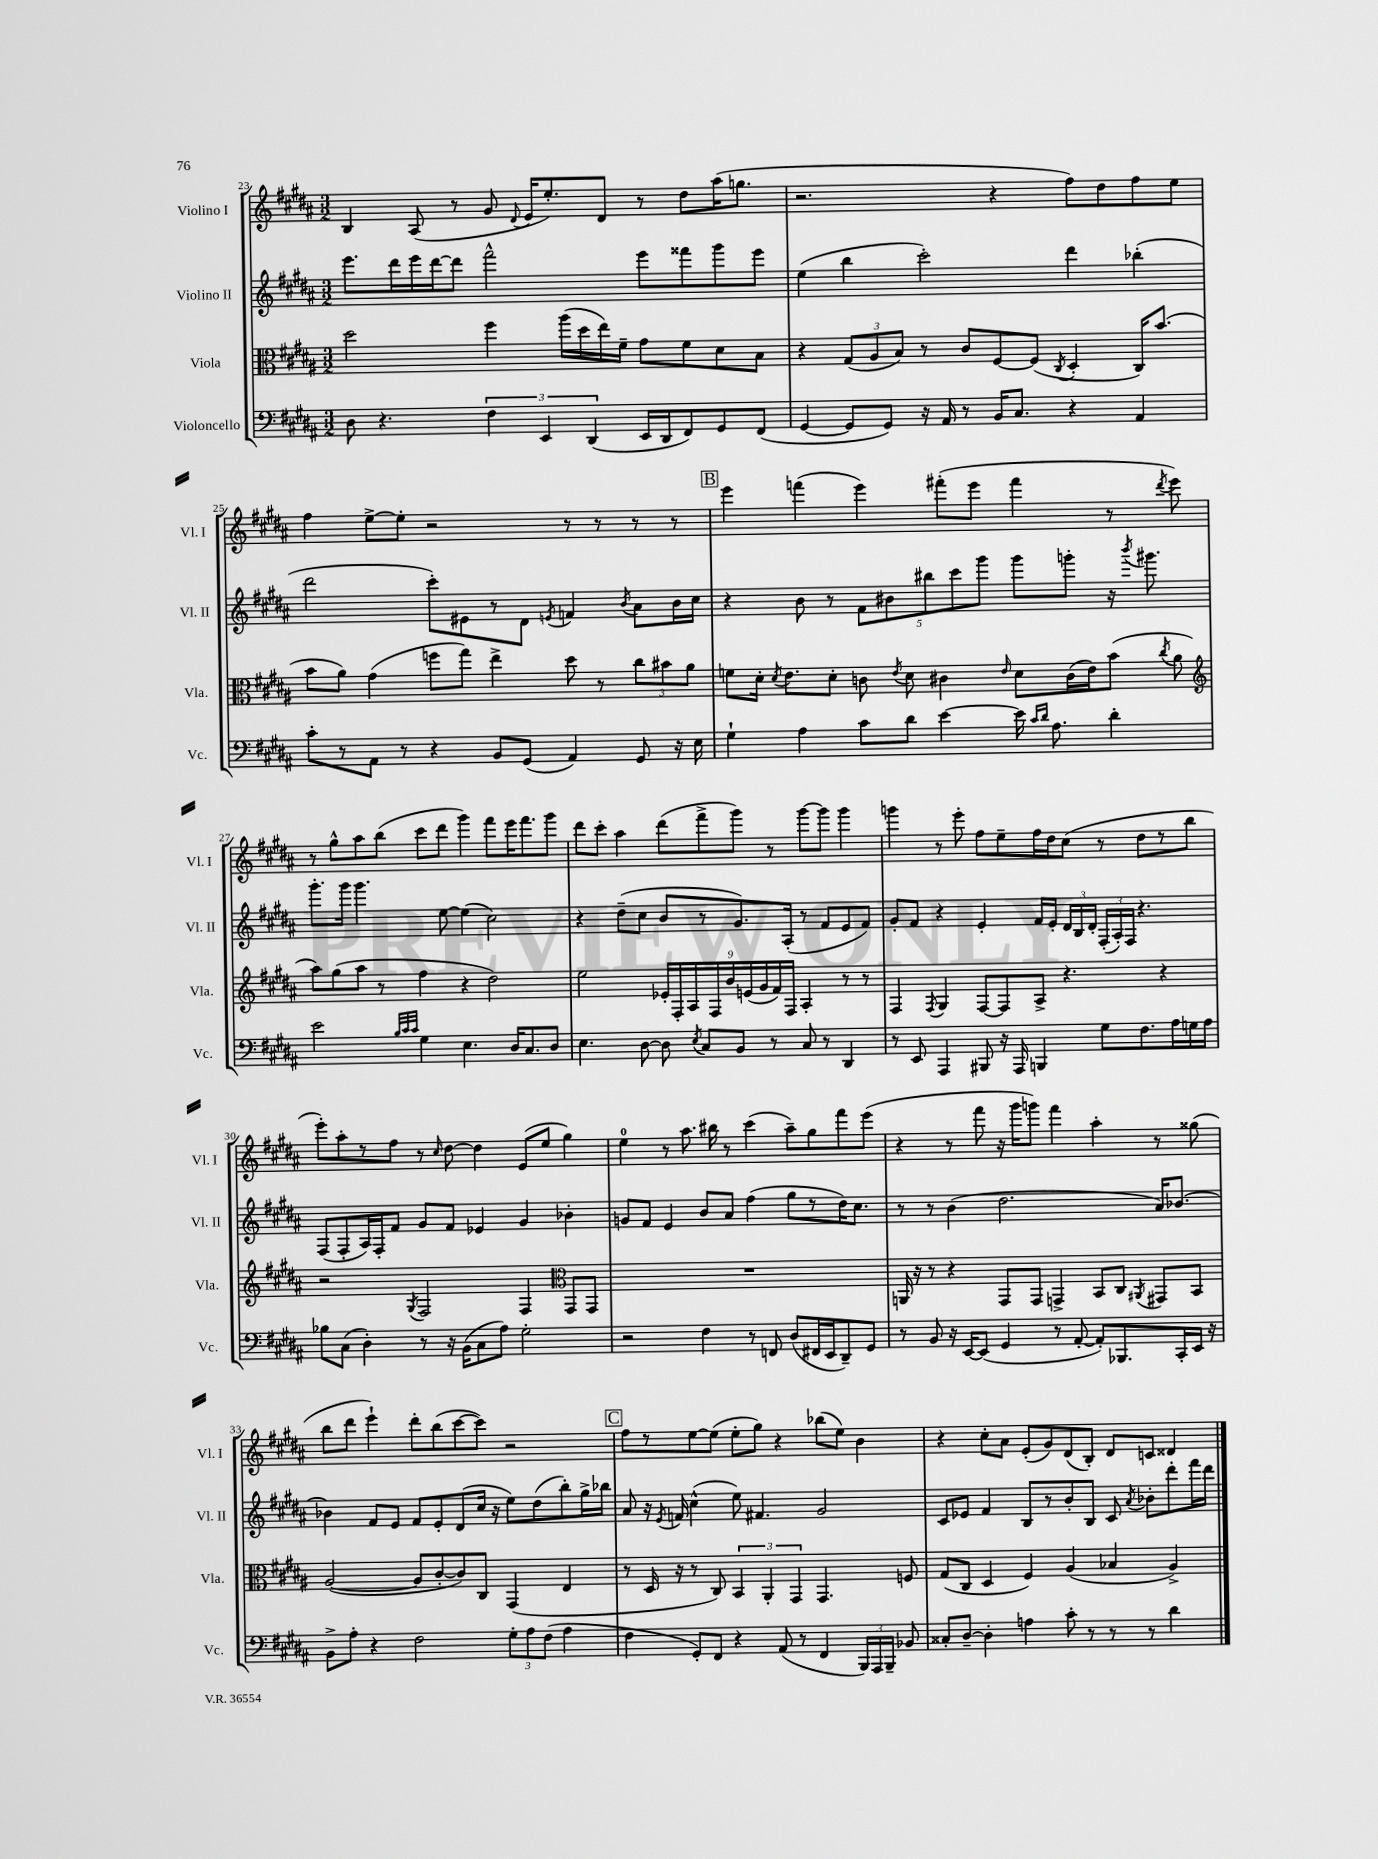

**kern	**kern	**kern	**kern
*part4	*part3	*part2	*part1
*staff4	*staff3	*staff2	*staff1
*I"Violoncello	*I"Viola	*I"Violino II	*I"Violino I
*I'Vc.	*I'Vla.	*I'Vl. II	*I'Vl. I
*clefF4	*clefC3	*clefG2	*clefG2
*k[f#c#g#d#a#]	*k[f#c#g#d#a#]	*k[f#c#g#d#a#]	*k[f#c#g#d#a#]
*M3/2	*M3/2	*M3/2	*M3/2
=23	=23	=23	=23
8D#\	2dd#\	8.eee\L	4B/
4.r	.	.	.
.	.	16ddd#\L	.
.	.	16eee\	(8A#/
.	.	[16ddd#\J	.
.	.	8ddd#\J]	8r
6F#\	4ff#\	2fff#^^\	8g#/
.	.	.	8qqd#/
.	.	.	16e/KL
6EE/	.	.	.
.	.	.	8.ee'/)
.	(16aa#\LL	.	.
.	16dd#\	.	.
(6DD#/	.	.	.
.	16ee\)	.	8d#/J
.	16f#~\JJ	.	.
16EE/LL	8g#\L	8eee\L	8r
16DD#/J	.	.	.
8FF#/)	8f#\	8fff##X\	8dd#\L
8GG#/	8d#\	8ggg#\	(16aa#\K
.	.	.	8.ggn\J
(8FF#/J	8B\J	8eee\J	.
=24	=24	=24	=24
[4GG#/	4r	(4ee\	2.r
8GG#/L]	(12G#/L	4bb\	.
.	12A#/	.	.
8GG#/J)	.	.	.
.	12B/J)	.	.
16r	8r	2ccc#'\)	.
16AA#/	.	.	.
8r	8c#/L	.	.
16BB/KL	[8F#/	.	4r
8.C#/J	.	.	.
.	(8F#/J]	.	.
.	8qC#/	.	.
4r	4D#'/	4ddd#\	8ff#\L)
.	.	.	8dd#\
4AA#/	16C#/KL)	(4bb-X'\	8ff#\
.	(8.b/J	.	.
.	.	.	8ee\J
!!LO:LB:g=z
=25	=25	=25	=25
8c#'\L	8b\L	2ddd#\	4ff#\
8r	8a#\J)	.	.
8AA#\J	(4g#\	.	[8ee^\L
8r	.	.	8ee'\J]
4r	8ffn\L	8ccc#'\L)	2r
.	8gg#\J)	8e#X\	.
8BB/L	4ee^\	8r	.
(8GG#/J	.	8d#\J	.
.	.	8qen/	.
4AA#/)	8dd#\	4fn/	8r
.	8r	.	8r
.	.	8qb/	.
8GG#/	12cc#\L	8a#\L	8r
.	12b#X\	.	.
16r	.	16b\L	8r
.	12a#\J	.	.
16E\	.	16cc#\JJ	.
!!LO:REH:place=s1:t=B
=26	=26	=26	=26
4G#`\	8fn\L	4r	4eee\
.	16d#'\Jk	.	.
.	8qd#/	.	.
.	8.e\L	.	.
4A#\	.	8b\	(4fffn\
.	8d#'\J	8r	.
8c#\L	8cn\	10f#\L	4eee\)
.	.	10b#X\	.
.	8qe/	.	.
8d#\J	8d#\	.	.
.	.	10bb#X\	.
[4e\	4c#X\	.	(8fff#X'\L
.	.	10ccc#\	.
.	.	.	8eee\J
.	.	10ggg#\J	.
.	16qqe/	.	.
16e\]	8d#\L	8ggg#\L	4fff#\
16qqc#/LL	.	.	.
16qqd#/JJ	.	.	.
8.A#\	.	.	.
.	(16c#\L	8gggn'\J	.
.	16e\J)	.	.
4d#'\	(8b\J	16r	8r
.	.	8qbbb/	.
.	.	8.ggg#X\	.
.	8qcc#/	.	8qddd#/
.	8a#\	.	8eee\)
!!LO:LB:g=z
=27	=27	=27	=27
*	*clefG2	*	*
2e\	8aa#\L)	8.ggg#'\L	8r
.	(8gg#\	.	8gg#^^\L
.	.	16ggg#\Jk	.
.	8aa#\J	4.ggg#\	8aa#\
.	8r	.	(8bb\J
32qqB/LLL	.	.	.
32qqc#/	.	.	.
32qqc#/JJJ	.	.	.
4G#\	4ff#\	.	8ccc#\L
.	.	[8ee\	8ddd#\J
4.E\	4r	(4ee\]	4ggg#\)
.	2dd#\)	2cc#\)	8fff#\L
16D#/KL	.	.	16eee\K
8.C#/	.	.	8.fff#\
8D#/J	.	.	8ggg#\J
=28	=28	=28	=28
4.E\	2ee\	4r	8ddd#\L
.	.	.	8ccc#'\J
.	.	(8dd#~\L	4aa#\
[8D#\	.	8cc#\J	.
8D#\]	18e-X'/LL	8b/L	(8ddd#\L
.	18F#'/	.	.
.	18A#/	.	.
8qE/	.	.	.
8C#/L	.	8r	8fff#^\
.	18F#/	.	.
.	18b/	.	.
8BB/J	.	8.g#/)	8ggg#\J)
.	(18en/	.	.
.	18g#/	.	.
8r	.	.	8r
.	18f#/)	.	.
.	.	(16A#'/Jk	.
.	18F#/JJ	.	.
8C#/	4A#'/	8r	[8ggg#\L
8r	.	8f#/L	8ggg#\J]
4DD#/	8r	8e/	4ggg#\
.	8r	8f#/J)	.
=29	=29	=29	=29
8r	4F#/	8g#'/L	4gggn\
8EE/	.	8f#/J	.
.	8qF#/	.	.
4AAA#/	4G#/	4r	8r
.	.	.	8eee'\
8BBB#X/	[8F#/L	4e'/	8ff#\L
16r	8F#/]	.	8ee~\
16AAA#/	.	.	.
4BBBn/	8A#^/J	16f#/LL	16ff#\L
.	.	16e'/JJ	16dd#\J
.	4.r	24d#/LL	(8cc#\J
.	.	24B/	.
.	.	24d#'/JJ	.
8G#\L	.	(24F#'/LL	8r
.	.	24A#'/)	.
.	.	24F#/JJ	.
8.F#\	.	4.r	8dd#\L
.	4r	.	8r
16A#\L	.	.	.
16Gn\	.	.	8bb\J
16A#\JJ	.	.	.
!!LO:LB:g=z
=30	=30	=30	=30
8B-X\L	2r	(8F#/L	8eee'\L)
(8C#\J	.	8F#'/	8aa#'\
4D#'\)	.	16A#/L)	8r
.	.	16F#'/J	.
.	.	8f#/J	8ff#\J
.	8qG#/	.	.
8r	2F#/	8g#/L	8r
.	.	.	16qqcc#/
16r	.	8f#/J	[8dd#\
(16BB\KL	.	.	.
8C#\	.	4e-X/	4dd#\]
8A#\J)	.	.	.
2G#'\	4F#/	4g#/	(8e/L
.	.	.	8ee/J
*	*clefC3	*	*
.	8GG#/L	4b-X'\	4gg#\)
.	8GG#/J	.	.
=31	=31	=31	=31
2r	1.r	8gn/L	4ee\
.	.	8f#/J	.
.	.	4e/	8r
.	.	.	8.aa#\
4F#\	.	8b/L	.
.	.	.	16bb#X\
.	.	8a#/J	8r
8r	.	(4ff#\	(4ccc#\
8FFn/	.	.	.
(8D#/L	.	8gg#\L	8aa#~\L)
16FF#X/L	.	8r	8gg#\
16EE/J	.	.	.
8DD#~/)	.	16dd#\K)	8fff#\
.	.	8.cc#\J	.
8GG#/J	.	.	(8eee\J
=32	=32	=32	=32
8r	16AAn/	8r	4r
.	16r	.	.
8BB/	8r	8r	.
16r	4r	(4b\	8r
[16EE/KL	.	.	.
(8EE/J]	.	.	8fff#\
4GG#/	8GG#/L	2.dd#\	16r
.	.	.	16ggg#\KL
.	8GG#/J	.	8gggn\J)
8r	4GGn^/	.	4fff#\
[8AA#'/	.	.	.
8AA#'/L])	8BB/L	.	4aa#'\
8.BBB-X/	8C#/J	.	.
.	8qAA#X/	.	.
.	8GG#X/L	16a#/KL)	8r
16CC#'/L	.	[8.b-X/J	.
16EE/JJ	8BB/J	.	(8gg##X\
16r	.	.	.
!!LO:LB:g=z
=33	=33	=33	=33
8BB^\L	([2A#/	4b-X\]	8bb\L
8A#'\J	.	.	8ddd#\J
4r	.	8f#/L	4eee`\)
.	.	8e/J	.
2F#\	8A#/L]	8f#/L	8ddd#'\L
.	[8c#'/	8e'/	(8bb\
.	8c#/])	(8d#/	[8ccc#\
.	8C#/J	16cc#/Jk	8ccc#\J])
.	.	16r	.
12G#'\L	(4GG#/	8ee\L)	2r
12A#\	.	.	.
.	.	(8dd#\	.
(12F#\J	.	.	.
4A#\	4E/	8bb'\)	.
.	.	16gg#^\L	.
.	.	16bb-X\JJ	.
!!LO:REH:place=s1:t=C
=34	=34	=34	=34
4F#\	8r	8a#/	8ff#\L
.	16D#/	16r	8r
.	.	8qe/	.
.	16r	16fn/	.
8GG#'/L)	8r	(4cc#^^\	[8ee\
8FF#/J	8C#/)	.	(8ee\J]
4r	6BB/	8ee\)	8ee'\L
.	.	4.f#X/	8gg#\J)
.	6AA#'/	.	.
(8AA#/	.	.	4r
.	6GG#/	.	.
8r	.	.	.
4FF#/	4.GG#/	2g#/	(8bb-X\L
.	.	.	8ee\J)
24BBB/LL)	.	.	4b\
24AAA#/	.	.	.
24BBB~/JJ	.	.	.
8BB-X/	8Fn/	.	.
=35	=35	=35	=35
8C##X'/L	(8G#/L	8c#/L	4r
[8D#~/J	8C#/J	8e-X/J	.
4D#'\]	4D#/	4f#/	8cc#'\L
.	.	.	8a#\J
4An\	4F#/)	8B/L	(8e'/L
.	.	8r	8g#/)
8c#'\	(4A#/	8b'/	(8d#/
8r	.	8B/J	8B'/J)
8r	4B-X/	8c#/	8d#/L
.	.	8qa#/	.
8r	.	8b-X'\L	8cn/J
4d#\	4A#^/)	8ddd#'\	4d##X/
.	.	16fff#\L	.
.	.	16ddd#\JJ	.
==	==	==	==
*-	*-	*-	*-
